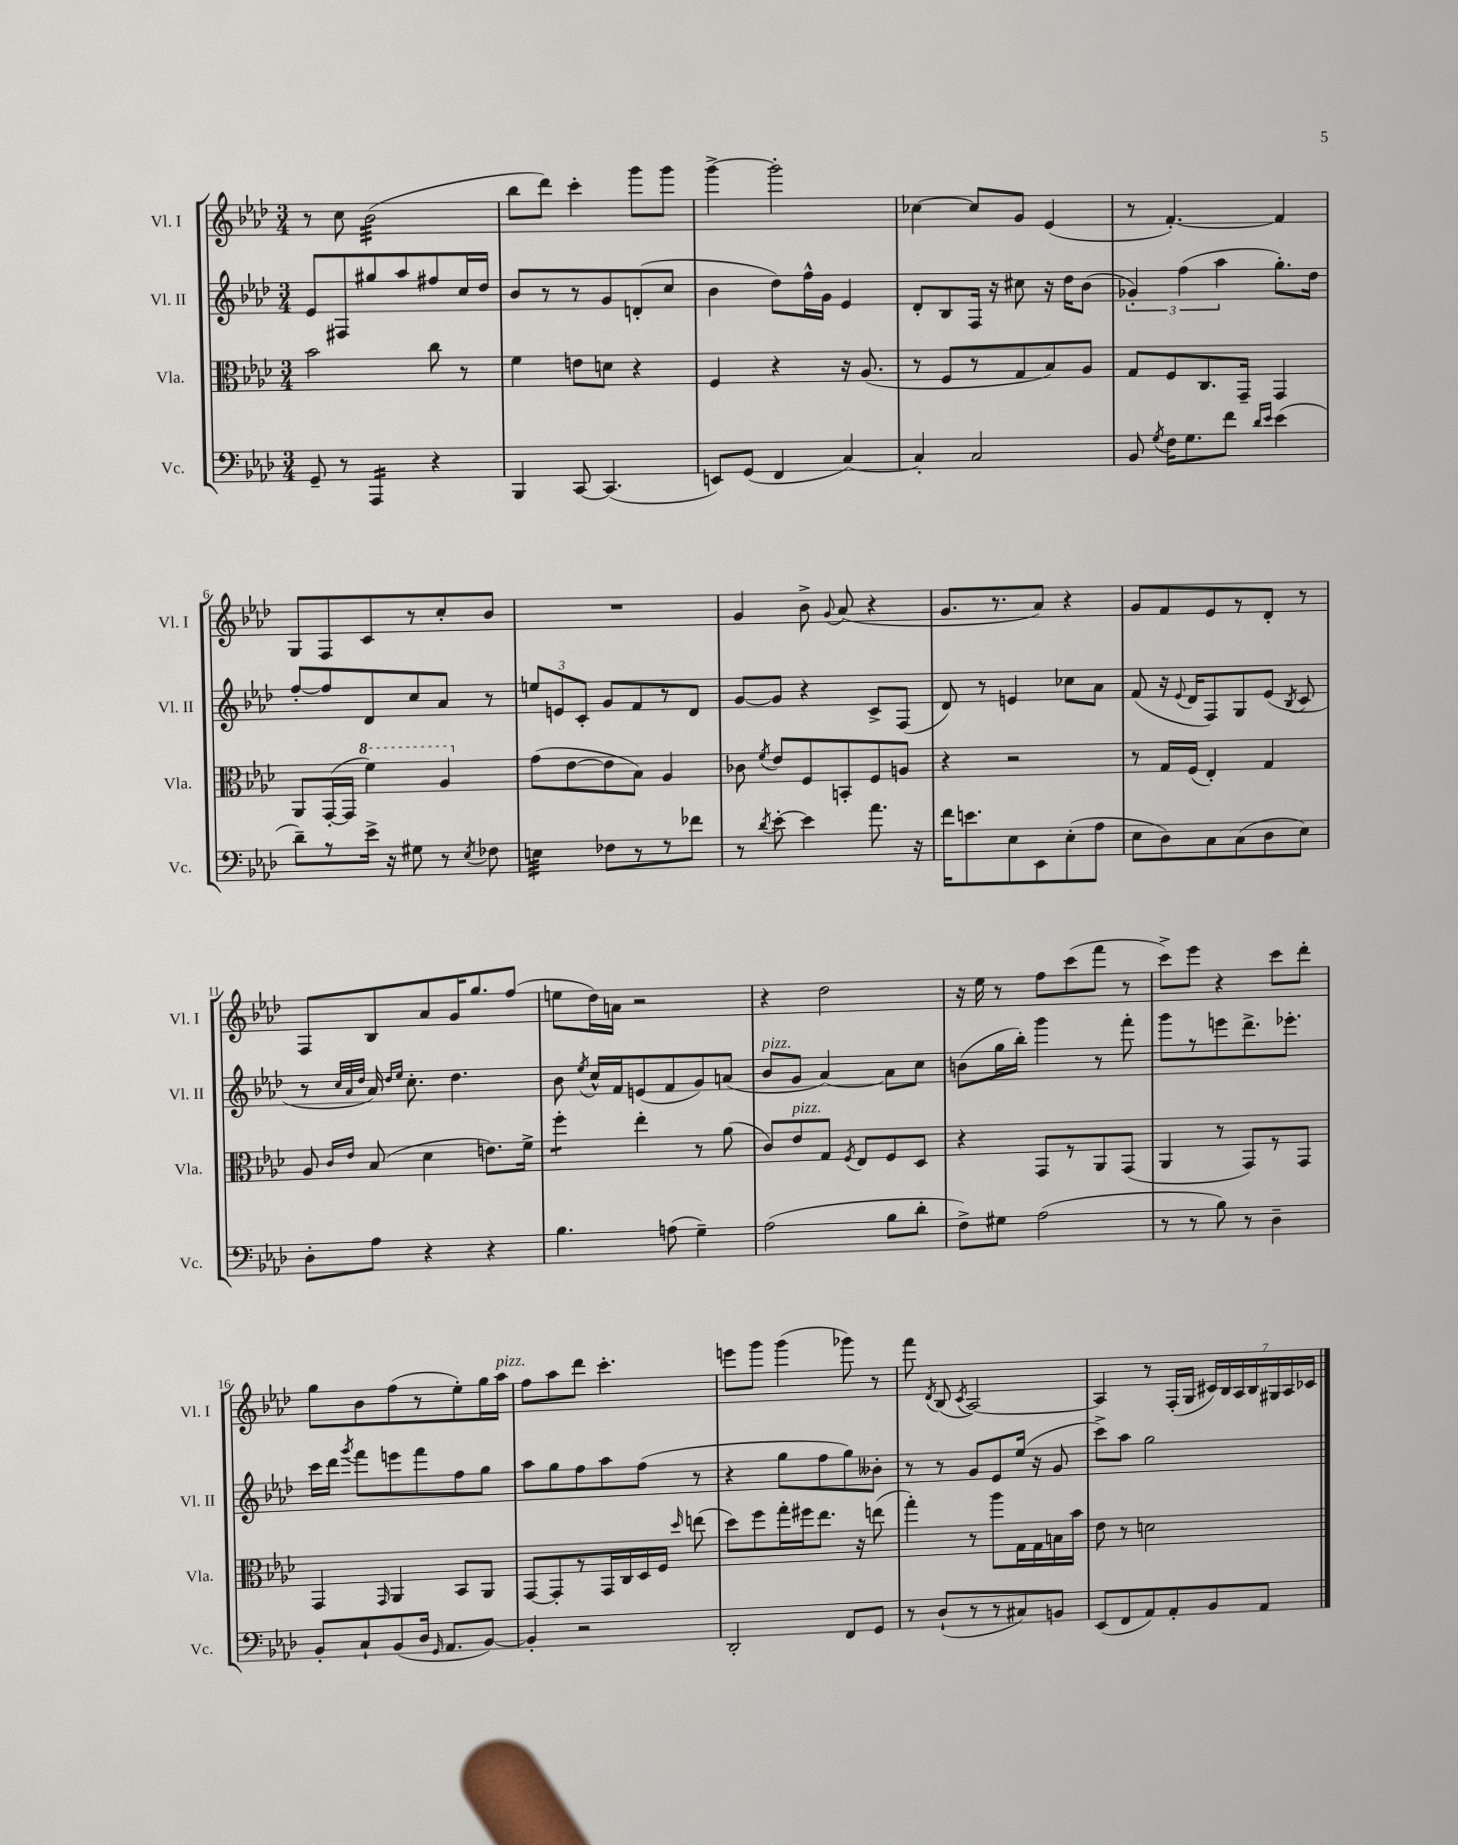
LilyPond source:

<<
\new StaffGroup <<
\new Staff = "s0" \with { instrumentName = "Vl. I" shortInstrumentName = "Vl. I" } {
    \clef treble \key aes \major \numericTimeSignature \time 3/4
    \autoBeamOff r8 c''8 bes'2:32( |
    bes''8[ des'''8]) c'''4-. g'''8[ g'''8] |
    g'''4~-> g'''2-. |
    ces''4~ ces''8[ g'8] ees'4( |
    r8 f'4.~-.) f'4 |
    g8[ f8 c'8 r8 c''8-. bes'8] |
    R2. |
    g'4 bes'8-> \appoggiatura { g'8 } aes'8( r4 |
    g'8.[ r8. aes'8]) r4 |
    g'8[ f'8 ees'8 r8 des'8]-. r8 |
    f8[ bes8 aes'8 g'16 g''8. f''8]( |
    e''8[ des''16) a'16] r2 |
    r4 des''2 |
    r16 ees''16 r8 f''8[ c'''8( f'''8] r8 |
    c'''8[->) ees'''8] r4 c'''8[ des'''8]-. |
    g''8[ bes'8 f''8( r8 ees''8-.) g''16 aes''16]^\markup { \italic "pizz." } |
    f''8[ aes''8 des'''8] c'''4.-. |
    e'''8[ g'''8] g'''4( ges'''8) r8 |
    f'''8 \acciaccatura { des'8 } bes8( \acciaccatura { c'8 } aes2~) |
    aes4 r8 f16[-.( g16] \tuplet 7/4 { cis'16[) bes16 aes16 bes16 gis16 aes16 ces'16] } \bar "|." |
}
\new Staff = "s1" \with { instrumentName = "Vl. II" shortInstrumentName = "Vl. II" } {
    \clef treble \key aes \major \numericTimeSignature \time 3/4
    \autoBeamOff ees'8[ fis8 gis''8 aes''8 fis''8 c''16 des''16] |
    bes'8[ r8 r8 g'8 d'8-.( c''8] |
    bes'4 des''8[) f''16-^ g'16] ees'4 |
    des'8[-. bes8 f16] r16 cis''8 r16 des''16[ bes'8]( |
    \tuplet 3/2 { ges'4-.) f''4( aes''4 } g''8.[-.) des''16] |
    f''8[~-. f''8 des'8 c''8 aes'8] r8 |
    \tuplet 3/2 { e''8[ e'8 c'8]-. } g'8[ f'8 r8 des'8] |
    g'8[~ g'8] r4 c'8[-> f8]( |
    des'8) r8 e'4 ces''8[ aes'8] |
    f'8( r16 \appoggiatura { ees'8 } des'16[ f8) g8 ees'8]( \acciaccatura { bes8 } c'8 |
    r8 \grace { c''32[ aes'32 des''32] } aes'16) \grace { des''16[ ees''16] } c''8.-. des''4. |
    bes'8 \acciaccatura { ees''8 } c''16[-^ f'16 e'8( f'8 g'8) a'8]( |
    bes'8[^\markup { \italic "pizz." } g'8] aes'4~) aes'8[ c''8] |
    b'8[( g''16 bes''16]-.) g'''4 r8 f'''8-. |
    g'''8[ r8 e'''8 des'''8.-> ees'''8.]-. |
    c'''16[ des'''16] \acciaccatura { g'''8 } f'''8[ e'''8 f'''8 f''8 g''8] |
    aes''8[ g''8 f''8 aes''8 f''8]( r8 |
    r4 g''8[ f''8 g''8) beses'8]-. |
    r8 r8 g'8[ ees'8 ees''16]( r16 g'8 |
    c'''8[->) aes''8] g''2 \bar "|." |
}
\new Staff = "s2" \with { instrumentName = "Vla." shortInstrumentName = "Vla." } {
    \clef alto \key aes \major \numericTimeSignature \time 3/4
    \autoBeamOff bes'2 c''8 r8 |
    f'4 e'8[ d'8] r4 |
    f4 r4 r16 aes8.( |
    r8 f8[ r8 g8 bes8) aes8] |
    g8[ f8 c8. g,16]-- g,4 |
    aes,8[ g,16~-.( g,16] \ottava #1 f''4) aes'4 \ottava #0 |
    g'8[( ees'8~ ees'8 bes8]) aes4 |
    ces'8 \acciaccatura { f'8 } ees'8[ f8 b,8-. f8 a8] |
    r4 r2 |
    r8 g16[ f16]( ees4-.) g4 |
    aes8 \grace { c'16[ ees'16] } bes8( des'4 e'8.[) f'16]-> |
    f''4:8-. ees''4-. r8 aes'8( |
    c'8[) ees'8^\markup { \italic "pizz." } g8] \acciaccatura { f8 } ees8[ f8 des8] |
    r4 g,8[ r8 aes,8 g,8]( |
    aes,4 r8 g,8[) r8 g,8] |
    g,4 \grace { g,16 } aes,4 bes,8[ aes,8] |
    g,8[~ g,8-. r8 g,16 c16 des16 f16] \grace { des''16 } e''8( |
    des''8[) f''8 g''16-. fis''16 ees''8.] r16 e''8( |
    g''4-.) r8 aes''8[ g16 g16 b16 bes'16] |
    ees'8 r8 d'2 \bar "|." |
}
\new Staff = "s3" \with { instrumentName = "Vc." shortInstrumentName = "Vc." } {
    \clef bass \key aes \major \numericTimeSignature \time 3/4
    \autoBeamOff g,8-- r8 aes,,4:16 r4 |
    bes,,4 c,8~ c,4.( |
    e,8[) g,8]( f,4 c4~) |
    c4-. c2 |
    bes,8 \acciaccatura { g8 } f16[ g8. f'8] \grace { des'16[ ees'16] } ees'4( |
    des'8[--) r8 ees'16]-> r16 gis8 r8 \acciaccatura { ees8 } fes8 |
    e4:32 fes8[ r8 r8 fes'8] |
    r8 \acciaccatura { des'8 } ees'8~-. ees'4 aes'8. r16 |
    f'16[ e'8. ees8 ees,8 ees8-.( aes8] |
    ees8[ des8) c8 c8( des8 ees8]) |
    des8[-. aes8] r4 r4 |
    bes4. a8( g4--) |
    aes2( bes8[ des'8]-. |
    f8[->) gis8] aes2( |
    r8 r8 bes8) r8 des4-- |
    bes,8[-. c8-! bes,8( des16] \grace { g,16 } aes,8.[ bes,8]~) |
    bes,4-. r2 |
    des,2-. f,8[ g,8] |
    r8 des8[-!( r8 r8 cis8) b,8] |
    ees,8[( f,8 aes,8) aes,8-. bes,8 aes,8] \bar "|." |
}
>>
>>
